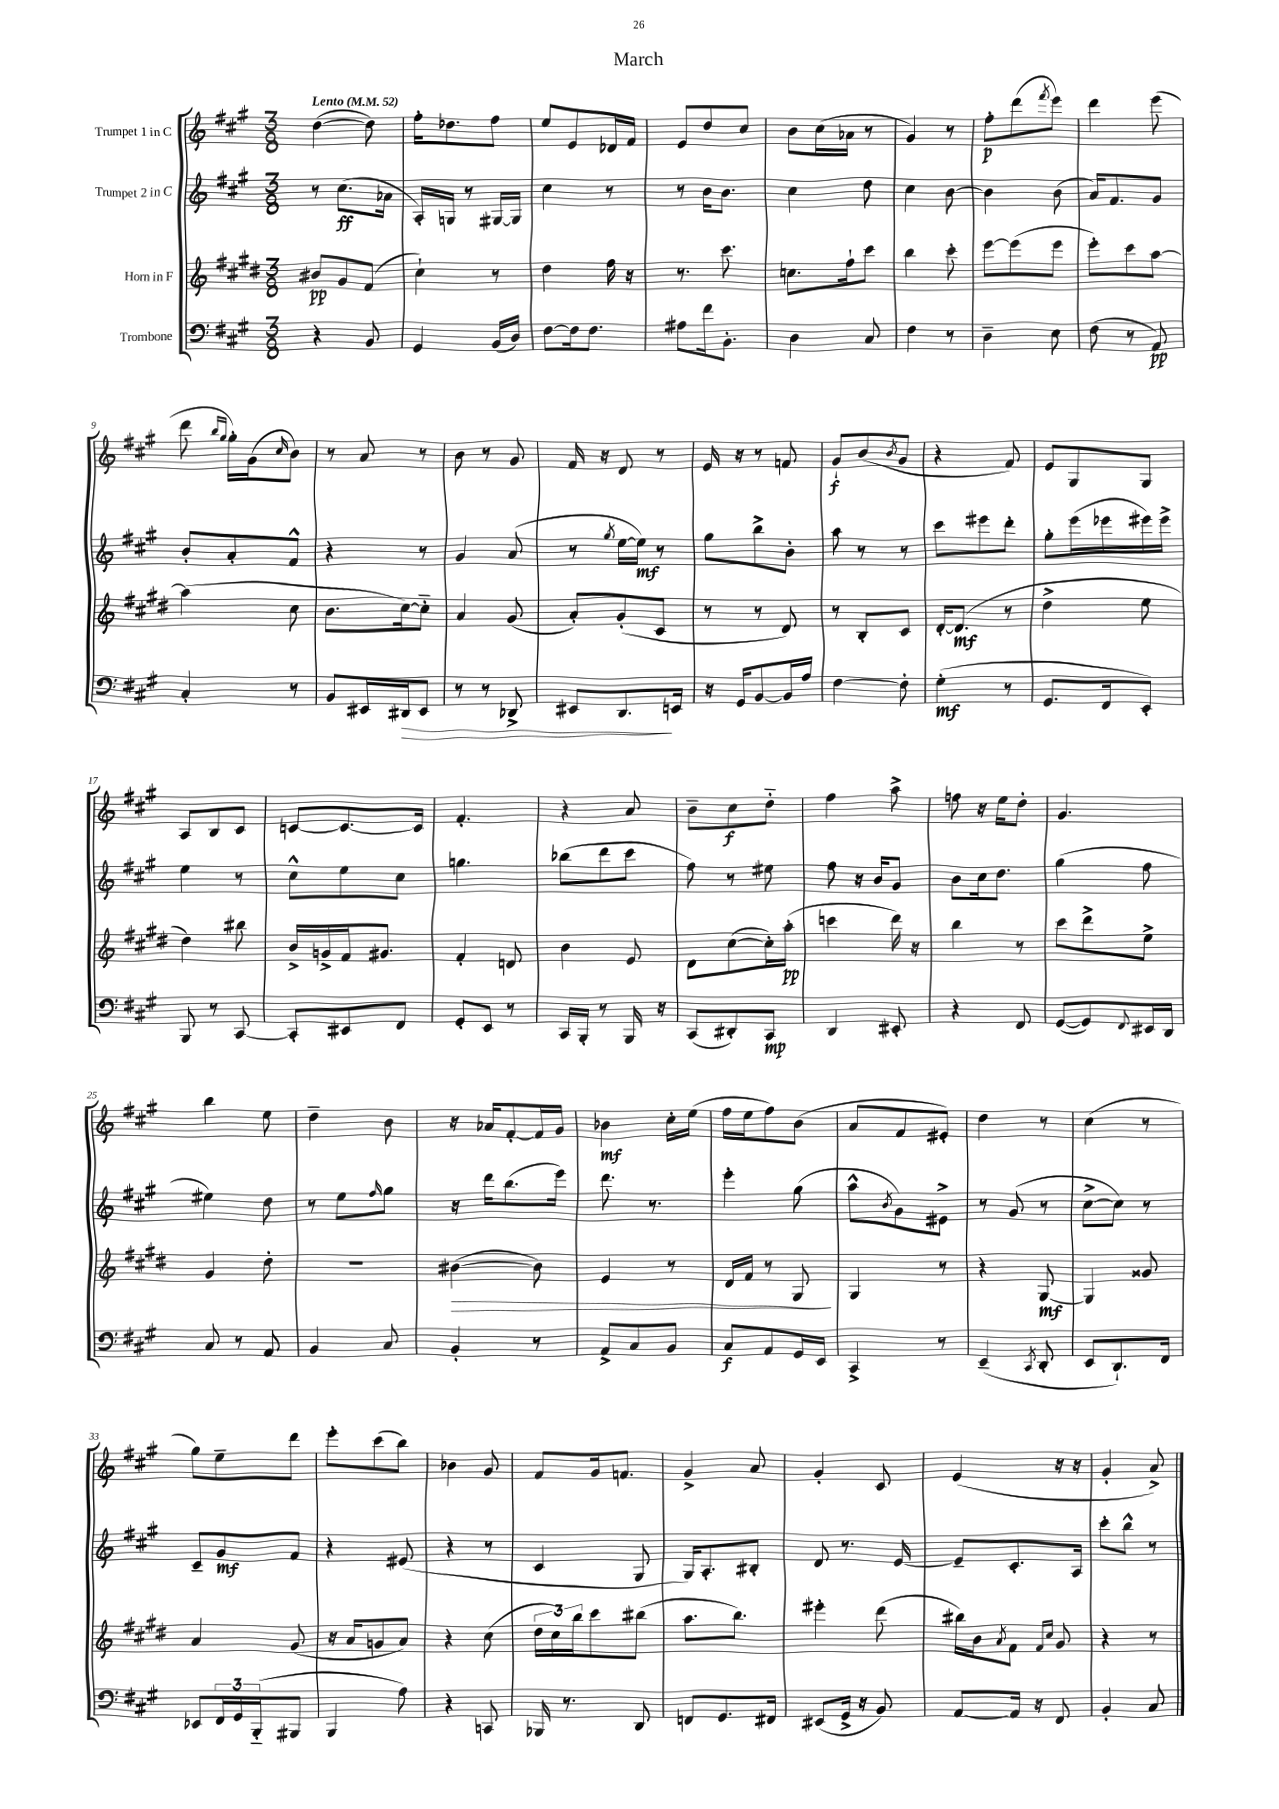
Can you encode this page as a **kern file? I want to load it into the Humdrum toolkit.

**kern	**dynam	**kern	**dynam	**kern	**dynam	**kern	**dynam
*part4	*part4	*part3	*part3	*part2	*part2	*part1	*part1
*staff4	*staff4	*staff3	*staff3	*staff2	*staff2	*staff1	*staff1
*I"Trombone	*	*I"Horn in F	*	*I"Trumpet 2 in C	*	*I"Trumpet 1 in C	*
*clefF4	*	*clefG2	*	*clefG2	*	*clefG2	*
*k[f#c#g#]	*	*k[f#c#g#d#]	*	*k[f#c#g#]	*	*k[f#c#g#]	*
*M3/8	*	*M3/8	*	*M3/8	*	*M3/8	*
*MM52	*	*MM52	*	*MM52	*	*MM52	*
=1	=1	=1	=1	=1	=1	=1	=1
!	!	!	!	!	!	!LO:TX:a:B:t=Lento	!
4r	.	8b#X/L	pp	8r	.	([4dd\	.
.	.	8g#/	.	(8.cc#\L	ff	.	.
8BB/	.	(8f#/J	.	.	.	8dd\])	.
.	.	.	.	16a-X\Jk	.	.	.
=2	=2	=2	=2	=2	=2	=2	=2
4GG#/	.	4cc#`\)	.	16A'/LL)	.	16ff#'\KL	.
.	.	.	.	16Gn/JJ	.	8.dd-X\	.
.	.	.	.	8r	.	.	.
(16BB/LL	.	8r	.	[16G#X/LL	.	8ff#\J	.
16D/JJ)	.	.	.	16G#/JJ]	.	.	.
=3	=3	=3	=3	=3	=3	=3	=3
[8F#\L	.	4dd#\	.	4cc#\	.	8ee/L	.
16F#\k]	.	.	.	.	.	8e/	.
8.F#\J	.	.	.	.	.	.	.
.	.	16ff#\	.	8r	.	16d-X/L	.
.	.	16r	.	.	.	16f#/JJ	.
=4	=4	=4	=4	=4	=4	=4	=4
8A#X\L	.	8.r	.	8r	.	8e/L	.
16f#\k	.	.	.	16b\KL	.	8dd/	.
8.BB'\J	.	8.ccc#\	.	8.b\J	.	.	.
.	.	.	.	.	.	8cc#/J	.
=5	=5	=5	=5	=5	=5	=5	=5
4D\	.	8.ccn\L	.	4cc#\	.	8b\L	.
.	.	.	.	.	.	(16cc#\L	.
.	.	16ff#`\k	.	.	.	16a-X\JJ	.
8C#/	.	8ccc#\J	.	8dd\	.	8r	.
=6	=6	=6	=6	=6	=6	=6	=6
4F#\	.	4bb\	.	4cc#\	.	4g#/)	.
8r	.	8ccc#'\	.	[8b\	.	8r	.
=7	=7	=7	=7	=7	=7	=7	=7
4D~\	.	[8eee\L	.	4b\]	.	8ff#'\L	p
.	.	(8eee\]	.	.	.	(8ddd\	.
.	.	.	.	.	.	8qfff#/	.
8E\	.	8eee\J	.	(8b\	.	8eee\J)	.
=8	=8	=8	=8	=8	=8	=8	=8
(8F#\	.	8eee'\L)	.	16a/KL)	.	4ddd\	.
.	.	.	.	8.f#/	.	.	.
8r	.	8ccc#\	.	.	.	.	.
8AA/)	pp	[8aa\J	.	8g#/J	.	(8eee\	.
!!LO:LB:g=z
=9	=9	=9	=9	=9	=9	=9	=9
4C#'/	.	(4aa\]	.	8b'/L	.	8ddd\	.
.	.	.	.	.	.	16qqbb/LL	.
.	.	.	.	.	.	16qqgg#/JJ	.
.	.	.	.	8a'/	.	16gg#'\LL)	.
.	.	.	.	.	.	(16g#\J	.
.	.	.	.	.	.	16qqcc#/	.
8r	.	8cc#\	.	8f#^^/J	.	8b\J)	.
=10	=10	=10	=10	=10	=10	=10	=10
8BB/L	.	8.b\L	.	4r	.	8r	.
16EE#X/L	.	.	.	.	.	8a/	.
!	!LO:HP:b	!	!	!	!	!	!
16DD#X/J	>	[16cc#\k)	.	.	.	.	.
8EE#/J	.	8cc#\J]	.	8r	.	8r	.
=11	=11	=11	=11	=11	=11	=11	=11
8r	.	4a/	.	4g#/	.	8b\	.
8r	.	.	.	.	.	8r	.
8DD-X^/	.	(8g#/	.	(8a/	.	8g#/	.
=12	=12	=12	=12	=12	=12	=12	=12
8EE#X/L	.	8a'/L)	.	8r	.	16f#/	.
.	.	.	.	.	.	16r	.
.	.	.	.	8qgg#/	.	.	.
8.DD/	.	(8g#'/	.	[16ee\LL	.	8d/	.
.	.	.	.	16ee\JJ])	mf	.	.
.	.	8c#/J	.	8r	.	8r	.
16EEn/Jk	]	.	.	.	.	.	.
=13	=13	=13	=13	=13	=13	=13	=13
16r	.	8r	.	8gg#\L	.	16e/	.
16GG#/KL	.	.	.	.	.	16r	.
[8BB/	.	8r	.	8bb^\	.	8r	.
16BB/L]	.	8d#/)	.	8b'\J	.	8fn/	.
16A/JJ	.	.	.	.	.	.	.
=14	=14	=14	=14	=14	=14	=14	=14
[4F#\	.	8r	.	8aa\	.	8g#`/L	f
.	.	8B'/L	.	8r	.	(8b/	.
.	.	.	.	.	.	8qb/	.
8F#'\]	.	8c#/J	.	8r	.	8g#/J	.
=15	=15	=15	=15	=15	=15	=15	=15
(4G#'\	mf	[16d#'/KL	.	8ccc#\L	.	4r	.
.	.	(8.d#/J]	mf	.	.	.	.
.	.	.	.	8eee#X\	.	.	.
8r	.	8r	.	8ddd'\J	.	8f#/)	.
=16	=16	=16	=16	=16	=16	=16	=16
8.GG#/L	.	4dd#^\	.	8gg#'\L	.	8e/L	.
.	.	.	.	(16eee\L	.	8G#/	.
16FF#/k	.	.	.	16eee-X\	.	.	.
8EE'/J)	.	8ee\	.	16eee#X\)	.	8G#/J	.
.	.	.	.	16eee#^\JJ	.	.	.
!!LO:LB:g=z
=17	=17	=17	=17	=17	=17	=17	=17
8BBB/	.	4dd#\)	.	4ee\	.	8A/L	.
8r	.	.	.	.	.	8B/	.
[8CC#/	.	8bb#X\	.	8r	.	8c#/J	.
=18	=18	=18	=18	=18	=18	=18	=18
8CC#'/L]	.	16b^/LL	.	8cc#^^\L	.	[8cn/L	.
.	.	16gn^/	.	.	.	.	.
8EE#X/	.	16f#/J	.	8ee\	.	8.c/_	.
.	.	8.g#X/J	.	.	.	.	.
8FF#/J	.	.	.	8cc#\J	.	.	.
.	.	.	.	.	.	16c/Jk]	.
=19	=19	=19	=19	=19	=19	=19	=19
8GG#'/L	.	4f#'/	.	4.ggn\	.	4.f#'/	.
8EE/J	.	.	.	.	.	.	.
8r	.	8dn/	.	.	.	.	.
=20	=20	=20	=20	=20	=20	=20	=20
16CC#/LL	.	4b\	.	(8bb-X\L	.	4r	.
16BBB'/JJ	.	.	.	.	.	.	.
8r	.	.	.	8ddd\	.	.	.
16BBB/	.	8e/	.	8ccc#\J	.	8a/	.
16r	.	.	.	.	.	.	.
=21	=21	=21	=21	=21	=21	=21	=21
(8CC#/L	.	8d#\L	.	8ff#\)	.	8b~\L	.
8DD#X'/)	.	([8cc#\	.	8r	.	8cc#\	f
8CC#/J	mp	16cc#'\L])	.	8ee#X\	.	8dd\J	.
.	.	(16aa'\JJ	pp	.	.	.	.
=22	=22	=22	=22	=22	=22	=22	=22
4DD/	.	4cccn\	.	8ff#\	.	4ff#\	.
.	.	.	.	16r	.	.	.
.	.	.	.	16b/KL	.	.	.
8EE#X'/	.	16ddd#\)	.	8g#/J	.	8aa^\	.
.	.	16r	.	.	.	.	.
=23	=23	=23	=23	=23	=23	=23	=23
4r	.	4bb\	.	8b\L	.	8ffn\	.
.	.	.	.	16cc#\k	.	16r	.
.	.	.	.	8.dd\J	.	16ee\KL	.
8FF#/	.	8r	.	.	.	8dd'\J	.
=24	=24	=24	=24	=24	=24	=24	=24
([8GG#/L	.	8ccc#\L	.	(4gg#\	.	4.g#/	.
8GG#/])	.	8ddd#^\	.	.	.	.	.
8qqFF#/	.	.	.	.	.	.	.
16EE#X/L	.	8ee^\J	.	8ff#\	.	.	.
16DD/JJ	.	.	.	.	.	.	.
!!LO:LB:g=z
=25	=25	=25	=25	=25	=25	=25	=25
8C#/	.	4g#/	.	4ee#X\)	.	4bb\	.
8r	.	.	.	.	.	.	.
8AA/	.	8dd#'\	.	8dd\	.	8ee\	.
=26	=26	=26	=26	=26	=26	=26	=26
4BB/	.	4.r	.	8r	.	4dd~\	.
.	.	.	.	8ee\L	.	.	.
.	.	.	.	16qqff#/	.	.	.
8C#/	.	.	.	8gg#\J	.	8b\	.
=27	=27	=27	=27	=27	=27	=27	=27
!	!	!	!LO:HP:b	!	!	!	!
4BB'/	.	([4b#X\	>	16r	.	16r	.
.	.	.	.	16ddd\KL	.	16a-X/KL	.
.	.	.	.	(8.bb\	.	[8f#'/	.
8r	.	8b#\])	.	.	.	16f#/L]	.
.	.	.	.	16eee\Jk)	.	16g#/JJ	.
=28	=28	=28	=28	=28	=28	=28	=28
8AA^/L	.	4e/	.	8.ddd\	.	4b-X\	mf
8C#/	.	.	.	.	.	.	.
.	.	.	.	8.r	.	.	.
8BB/J	.	8r	.	.	.	16cc#'\LL	.
.	.	.	.	.	.	(16ee\JJ	.
=29	=29	=29	=29	=29	=29	=29	=29
8C#/L	f	16d#/LL	.	4eee'\	.	16ff#\LL	.
.	.	16f#/JJ	.	.	.	16ee\J	.
8AA/	.	8r	.	.	.	8ff#\)	.
16GG#/L	.	8G#/	.	(8gg#\	.	(8b\J	.
16EE/JJ	.	.	.	.	.	.	.
.	.	.	]	.	.	.	.
=30	=30	=30	=30	=30	=30	=30	=30
4CC#^/	.	4G#/	.	8aa^^\L	.	8a/L	.
.	.	.	.	8qb/	.	.	.
.	.	.	.	8g#\)	.	8f#/	.
8r	.	8r	.	8e#X^\J	.	8e#X'/J)	.
=31	=31	=31	=31	=31	=31	=31	=31
(4EE~/	.	4r	.	8r	.	4dd\	.
.	.	.	.	(8g#/	.	.	.
8qCC#/	.	.	.	.	.	.	.
8DD'/	.	[8G#/	mf	8r	.	8r	.
=32	=32	=32	=32	=32	=32	=32	=32
8EE/L	.	4G#/]	.	[8cc#^\L	.	(4cc#\	.
8.DD`/)	.	.	.	8cc#\J])	.	.	.
.	.	8g##X/	.	8r	.	8r	.
16FF#/Jk	.	.	.	.	.	.	.
!!LO:LB:g=z
=33	=33	=33	=33	=33	=33	=33	=33
8EE-X/L	.	4a/	.	8c#~/L	.	8gg#\L)	.
24FF#/L	.	.	.	8g#/	mf	8ee~\	.
24GG#/	.	.	.	.	.	.	.
(24BBB/J	.	.	.	.	.	.	.
8BBB#X/J	.	(8g#/	.	8f#/J	.	8ddd\J	.
=34	=34	=34	=34	=34	=34	=34	=34
4BBB/	.	16r	.	4r	.	8eee'\L	.
.	.	16a/KL	.	.	.	.	.
.	.	8gn/	.	.	.	(8ccc#\	.
8A\)	.	8a/J)	.	(8e#X/	.	8bb\J)	.
=35	=35	=35	=35	=35	=35	=35	=35
4r	.	4r	.	4r	.	4b-X\	.
8CCn/	.	(8cc#\	.	8r	.	8g#/	.
=36	=36	=36	=36	=36	=36	=36	=36
16BBB-X/	.	24dd#\LL	.	4c#/	.	8f#/L	.
.	.	24cc#\)	.	.	.	.	.
8.r	.	.	.	.	.	.	.
.	.	24bb\J	.	.	.	.	.
.	.	8ccc#\	.	.	.	16g#/k	.
.	.	.	.	.	.	8.fn/J	.
8DD/	.	(8bb#X\J	.	8G#/	.	.	.
=37	=37	=37	=37	=37	=37	=37	=37
8FFn/L	.	8.aa\L	.	16G#/KL)	.	4g#^/	.
.	.	.	.	8.A'/	.	.	.
8.GG#/	.	.	.	.	.	.	.
.	.	8.bb\J)	.	.	.	.	.
.	.	.	.	8B#X'/J	.	8a/	.
16FF#X/Jk	.	.	.	.	.	.	.
=38	=38	=38	=38	=38	=38	=38	=38
(8EE#X/L	.	4eee#X'\	.	8d/	.	4g#'/	.
16GG#^/Jk	.	.	.	8.r	.	.	.
16r	.	.	.	.	.	.	.
8BB/)	.	(8ddd#\	.	.	.	8c#/	.
.	.	.	.	[16e/	.	.	.
=39	=39	=39	=39	=39	=39	=39	=39
[8AA/L	.	16bb#X\LL)	.	8e~/L]	.	(4e/	.
.	.	16b\J	.	.	.	.	.
.	.	8qa/	.	.	.	.	.
16AA/Jk]	.	8f#\J	.	8.c#'/	.	.	.
16r	.	.	.	.	.	.	.
.	.	16qqf#/LL	.	.	.	.	.
.	.	16qqcc#/JJ	.	.	.	.	.
8FF#/	.	8g#/	.	.	.	16r	.
.	.	.	.	16A/Jk	.	16r	.
=40	=40	=40	=40	=40	=40	=40	=40
4BB'/	.	4r	.	8ccc#'\L	.	4g#'/	.
.	.	.	.	8bb^^\J	.	.	.
8C#/	.	8r	.	8r	.	8a^/)	.
==	==	==	==	==	==	==	==
*-	*-	*-	*-	*-	*-	*-	*-
